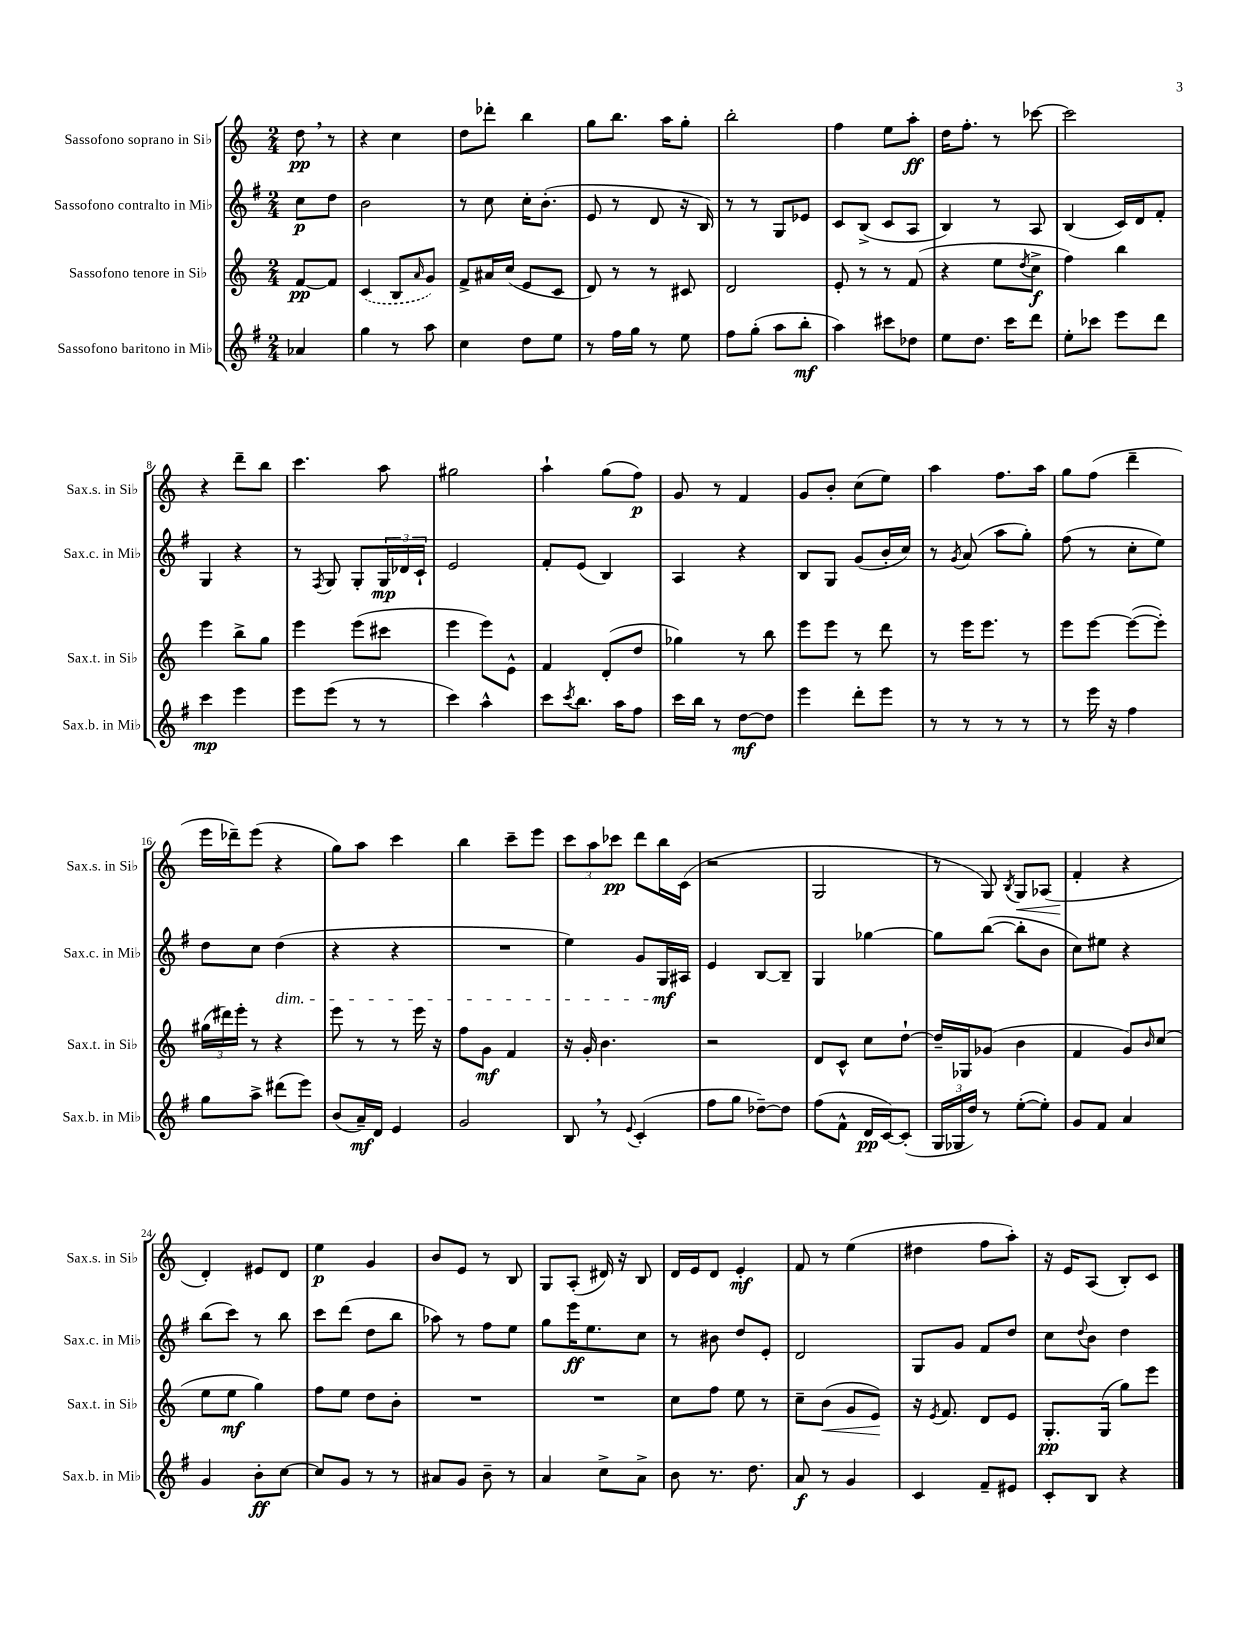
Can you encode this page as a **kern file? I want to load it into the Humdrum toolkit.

**kern	**kern	**kern	**kern
*staff4	*staff3	*staff2	*staff1
*clefG2	*clefG2	*clefG2	*clefG2
*k[f#]	*k[]	*k[f#]	*k[]
*M2/4	*M2/4	*M2/4	*M2/4
4a-	[8f	8cc	8dd
.	8f]	8dd	8r
=	=	=	=
4gg	(4c	2b	4r
8r	8B	.	4cc
.	16qqa	.	.
8aa	8g)	.	.
=	=	=	=
4cc	8f^	8r	8dd
.	16a#	8cc	8ddd-'
.	(16cc	.	.
8dd	8e	16cc'	4bb
.	.	(8.b'	.
8ee	8c	.	.
=	=	=	=
8r	8d)	8e	8gg
16ff#	8r	8r	8.bb
16gg	.	.	.
8r	8r	8d	.
.	.	.	16aa
8ee	8c#	16r	8gg'
.	.	16B)	.
=	=	=	=
8ff#	2d	8r	2bb'
(8gg'	.	8r	.
8aa	.	8G	.
8bb'	.	8e-	.
=	=	=	=
4aa)	8e'	8c	4ff
.	8r	(8B^	.
8ccc#	8r	8c	8ee
8dd-	(8f	8A	8aa'
=	=	=	=
8ee	4r	4B)	16dd
.	.	.	8.ff'
8.dd	.	.	.
.	8ee	8r	8r
16ccc	.	.	.
.	8qdd	.	.
8ddd	8cc^	8A	[8ccc-
=	=	=	=
8ee'	4ff)	(4B	2ccc-]
8ccc-	.	.	.
8eee	4bb	16c)	.
.	.	16d	.
8ddd	.	8f#'	.
=	=	=	=
4ccc	4eee	4G	4r
4eee	8bb^	4r	8ddd~
.	8gg	.	8bb
=	=	=	=
8eee	4eee	8r	4.ccc
.	.	8qF#	.
(8eee	.	8G	.
8r	(8eee	8G'	.
8r	8ccc#	24G	8aa
.	.	24d-	.
.	.	24c`	.
=	=	=	=
4ccc)	4eee	2e	2gg#
4aa^^	8eee)	.	.
.	8e^^	.	.
=	=	=	=
8ccc	4f	8f#'	4aa`
8qccc	.	.	.
8.bb	.	(8e	.
.	(8d'	4B)	(8gg
16aa	.	.	.
8ff#	8dd	.	8ff)
=	=	=	=
16ccc	4gg-)	4A	8g
16bb	.	.	.
8r	.	.	8r
[8dd	8r	4r	4f
8dd]	8bb	.	.
=	=	=	=
4eee	8eee	8B	8g
.	8eee	8G	8b'
8ddd'	8r	(8g	(8cc
8eee	8ddd	16b'	8ee)
.	.	16cc)	.
=	=	=	=
8r	8r	8r	4aa
.	.	8qg	.
8r	16eee	(8a	.
.	8.eee	.	.
8r	.	8aa	8.ff
8r	8r	8gg')	.
.	.	.	16aa
=	=	=	=
8r	8eee	(8ff#	8gg
16eee	[8eee	8r	(8ff
16r	.	.	.
4ff#	(8eee_	8cc'	4ddd~
.	8eee'])	8ee)	.
=	=	=	=
8gg	(24gg#	8dd	16eee
.	24ddd#)	.	.
.	.	.	16ddd-~)
.	24eee'	.	.
8aa^	8r	8cc	(8eee
(8ddd#	4r	(4dd	4r
8eee)	.	.	.
=	=	=	=
(8b	8eee	4r	8gg)
16a~)	8r	.	8aa
16d	.	.	.
4e	8r	4r	4ccc
.	16eee	.	.
.	16r	.	.
=	=	=	=
2g	8ff	2r	4bb
.	8g	.	.
.	4f	.	8ccc~
.	.	.	8eee
=	=	=	=
8B	16r	4ee)	12ccc
.	16g'	.	.
.	.	.	12aa
8r	4.b	.	.
.	.	.	12ccc-
8qqe	.	.	.
(4c'	.	8g	8ddd
.	.	16G	16bb
.	.	16A#	(16c
=	=	=	=
8ff#	2r	4e	2r
8gg	.	.	.
[8dd-~)	.	[8B	.
8dd-]	.	8B~]	.
=	=	=	=
(8ff#	8d	4G	2G
8f#^^	8c^^	.	.
16d	8cc	[4gg-	.
[16c)	.	.	.
(8c']	[8dd`	.	.
=	=	=	=
24G	16dd~]	8gg-]	8r
24G-	.	.	.
.	16G-	.	.
24dd)	.	.	.
8r	(8g-	([8bb	8G)
.	.	.	8qB
([8ee'	4b	8bb']	8G
8ee'])	.	8b	(8A-
=	=	=	=
8g	4f	8cc)	4f'
8f#	.	8ee#	.
4a	8g)	4r	4r
.	16qqb	.	.
.	(8cc	.	.
=	=	=	=
4g	8ee	(8bb	4d')
.	8ee	8ccc)	.
8b'	4gg)	8r	8e#
[8cc	.	8bb	8d
=	=	=	=
8cc]	8ff	8ccc	4ee
8g	8ee	(8ddd	.
8r	8dd	8dd	4g
8r	8b'	8bb	.
=	=	=	=
8a#	2r	8aa-)	8b
8g	.	8r	8e
8b~	.	8ff#	8r
8r	.	8ee	8B
=	=	=	=
4a	2r	8gg	8G
.	.	16eee	(8A'
.	.	8.ee	.
8cc^	.	.	16d#)
.	.	.	16r
8a^	.	8cc	8B
=	=	=	=
8b	8cc	8r	16d
.	.	.	16e
8.r	8ff	8b#	8d
.	8ee	8dd	4e'
8.dd	.	.	.
.	8r	8e'	.
=	=	=	=
8a	8cc~	2d	8f
8r	(8b	.	8r
4g	8g	.	(4ee
.	8e)	.	.
=	=	=	=
4c	16r	8G	4dd#
.	8qe	.	.
.	8.f	.	.
.	.	8g	.
8f#~	8d	8f#	8ff
8e#	8e	8dd	8aa')
=	=	=	=
8c'	8.G'	8cc	16r
.	.	.	16e
.	.	8qqdd	.
8B	.	8b	(8A
.	(16G	.	.
4r	8gg)	4dd	8B')
.	8eee	.	8c
==	==	==	==
*-	*-	*-	*-
